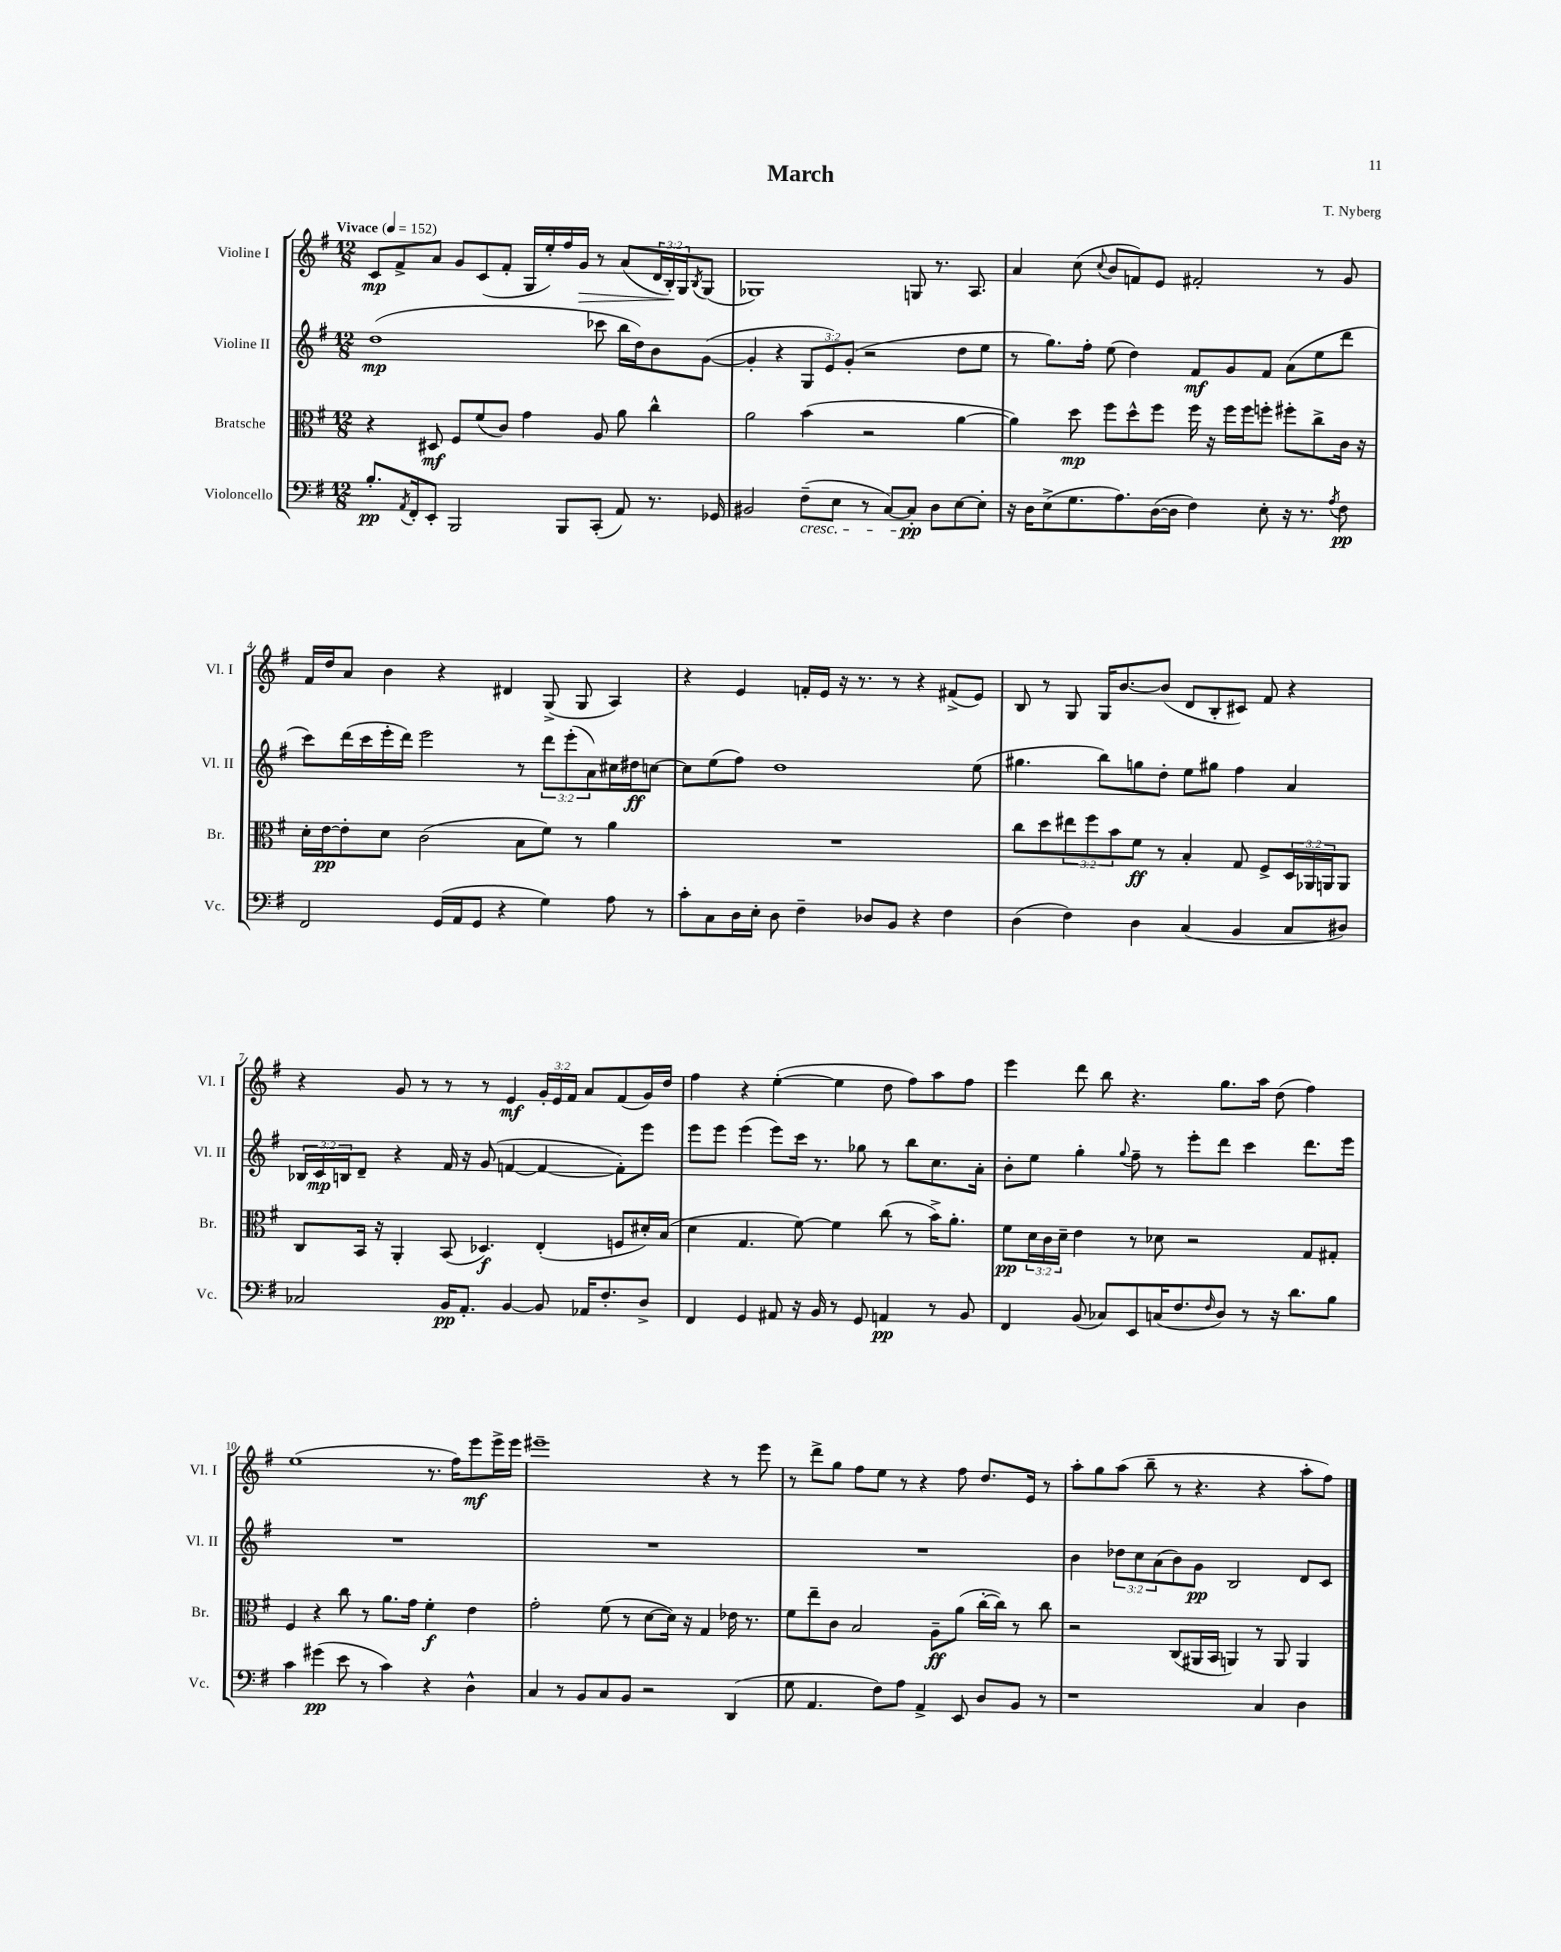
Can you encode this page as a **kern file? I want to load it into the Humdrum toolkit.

**kern	**kern	**kern	**kern
*staff4	*staff3	*staff2	*staff1
*clefF4	*clefC3	*clefG2	*clefG2
*k[f#]	*k[f#]	*k[f#]	*k[f#]
*M12/8	*M12/8	*M12/8	*M12/8
*MM152	*MM152	*MM152	*MM152
8.B'	4r	(1dd	8c
.	.	.	8f#^
8qAA	.	.	.
16FF#'	.	.	.
8EE'	8D#	.	8a
2BBB	8F#	.	8g
.	(8f#	.	(8c
.	8c)	.	8f#'
.	4g	.	16G
.	.	.	16ee')
8BBB	.	.	16ff#
.	.	.	16g
(8CC'	8A	8ccc-	8r
8AA)	8a	16bb	(8a
.	.	16dd)	.
8.r	4cc^^	8b	24d
.	.	.	24B')
.	.	.	24G
.	.	.	8qB
.	.	([8g	(8G
16GG-	.	.	.
=	=	=	=
2BB#	2a	4g']	1G-)
.	.	4r	.
(8F#~	(4b	12G	.
.	.	12e)	.
8E	.	.	.
.	.	(12g'	.
8r	2r	2r	.
[8C)	.	.	.
8C']	.	.	8G
8D	.	.	8.r
[8E	[4a	8dd	.
.	.	.	8.A
8E']	.	8ee	.
=	=	=	=
16r	4a])	8r	4a
16D	.	.	.
(8E^	.	8.gg)	.
8.G	8dd	.	(8cc
.	.	16ff#'	.
.	.	.	8qqcc
.	8ff#	(8ee	8b
8.A)	.	.	.
.	8dd^^	4dd)	8f)
([16D	8ff#	.	8e
16D]	.	.	.
4F#)	16ff#	8f#	2f#'
.	16r	.	.
.	16ff#	8g	.
.	16ff#	.	.
8E'	8ff'	8f#	.
16r	8ff#'	(8a	.
8.r	.	.	.
.	8cc^	8ee	8r
8qA	.	.	.
8F#	16c	8ddd	8g
.	16r	.	.
=	=	=	=
2FF#	16d'	8ccc)	16f#
.	[16e	.	16dd
.	8e']	(16ddd	8a
.	.	16ccc	.
.	8d	16eee'	4b
.	.	16ddd)	.
.	(2c	2eee	.
(16GG	.	.	4r
16AA	.	.	.
8GG	.	.	.
4r	.	.	4d#
.	8B	8r	.
4G)	8f#)	12ddd	(8G^
.	.	(12eee'	.
.	8r	.	8G
.	.	12a)	.
8A	4a	16cc#	4A)
.	.	16dd#	.
8r	.	[8cc	.
=	=	=	=
8c'	1.r	8cc]	4r
8C	.	(8ee	.
16D	.	8ff#)	4e
16E'	.	.	.
8D	.	1dd	.
4F#~	.	.	16f'
.	.	.	16e
.	.	.	16r
.	.	.	8.r
8D-	.	.	.
8BB	.	.	8r
4r	.	.	4r
4F#	.	.	(8f#^
.	.	(8ee	8e)
=	=	=	=
(4D	8cc	4.gg#	8B
.	8dd	.	8r
4F#)	12ee#	.	8G
.	12ff#	.	.
.	.	8bb)	16G
.	12b	.	.
.	.	.	[8.b
4D	8f#	8gg	.
.	8r	8dd'	(8b]
(4C	4B'	8ee	8d
.	.	8gg#	8B'
4BB	8G	4ff#	8c#)
.	8F#^	.	8f#
8C	24D	4a	4r
.	24AA-	.	.
.	24AA	.	.
8D#)	8AA	.	.
=	=	=	=
2C-	8C	24B-	4r
.	.	24c	.
.	.	24B	.
.	16BB	8d~	.
.	16r	.	.
.	4AA'	4r	8g
.	.	.	8r
16BB	(8BB	16f#	8r
8.AA'	.	16r	.
.	4.D-)	(8g	8r
[4BB	.	[4f	4e
8BB]	(4E'	4f_	24g'
.	.	.	24e
.	.	.	24f#
16AA-	.	.	8a
8.F#'	.	.	.
.	8F	8f'])	(8f#
8D^	16d#')	8eee	16g)
.	(16B	.	16dd
=	=	=	=
4FF#	4d	8eee	4ff#
.	.	8eee	.
4GG	4.G	(4eee	4r
8AA#	.	8eee)	([4ee'
16r	[8f#)	16ccc	.
16BB	.	8.r	.
8r	4f#]	.	4ee]
8GG	.	8gg-	.
4AA	(8cc	8r	8dd
.	8r	8bb	8ff#)
8r	16b^)	8.cc	8aa
.	8.a'	.	.
8BB	.	.	8ff#
.	.	16a'	.
=	=	=	=
4FF#	8f#	8b'	4eee
.	24d	8ee	.
.	24c	.	.
.	24d~	.	.
(8BB	4e	4gg'	8ddd
8C-)	.	.	8bb
.	.	8qqgg	.
8EE	8r	8ff#~	4.r
(16C	8d-	8r	.
8.F#	.	.	.
.	2r	8eee'	.
16qqF#	.	.	.
8D)	.	8ddd	8.gg
8r	.	4ccc	.
.	.	.	16aa
16r	.	.	(8dd
8.d	.	.	.
.	8G	8.ddd	4ff#)
8B	8G#'	.	.
.	.	16eee	.
=	=	=	=
4c	4F#	1.r	(1ee
(4g#	4r	.	.
8e	8cc	.	.
8r	8r	.	.
4c)	8.a	.	.
.	16g	.	.
4r	4f#'	.	8.r
.	.	.	16ff#)
4D^^	4e	.	8eee
.	.	.	16eee^
.	.	.	16eee
=	=	=	=
4C	2g'	1.r	1eee#~
8r	.	.	.
8BB	.	.	.
8C	(8f#	.	.
8BB	8r	.	.
2r	[8d	.	.
.	16d])	.	.
.	16r	.	.
.	4G	.	4r
(4DD	16e-	.	8r
.	8.r	.	.
.	.	.	8eee#
=	=	=	=
8G	8f#	1.r	8r
4.AA	8ee~	.	8ddd^
.	8c	.	8gg
.	2B	.	8ff#
8F#)	.	.	8ee
8A	.	.	8r
4AA^	.	.	4r
.	8A~	.	.
8EE	(8a	.	8ff#
8D	[16cc'	.	8.dd
.	16cc])	.	.
8BB	8r	.	.
.	.	.	16e
8r	8cc	.	8r
=	=	=	=
1r	2r	4b	8aa'
.	.	.	8gg
.	.	12dd-	(8aa
.	.	12cc	.
.	.	.	8bb~
.	.	(12a	.
.	(8C	8b)	8r
.	16AA#	8g	4.r
.	16BB	.	.
.	4AA)	2B	.
4C	8r	.	4r
.	8AA	.	.
4D	4AA	8d	8aa'
.	.	8c	8ff#)
==	==	==	==
*-	*-	*-	*-
